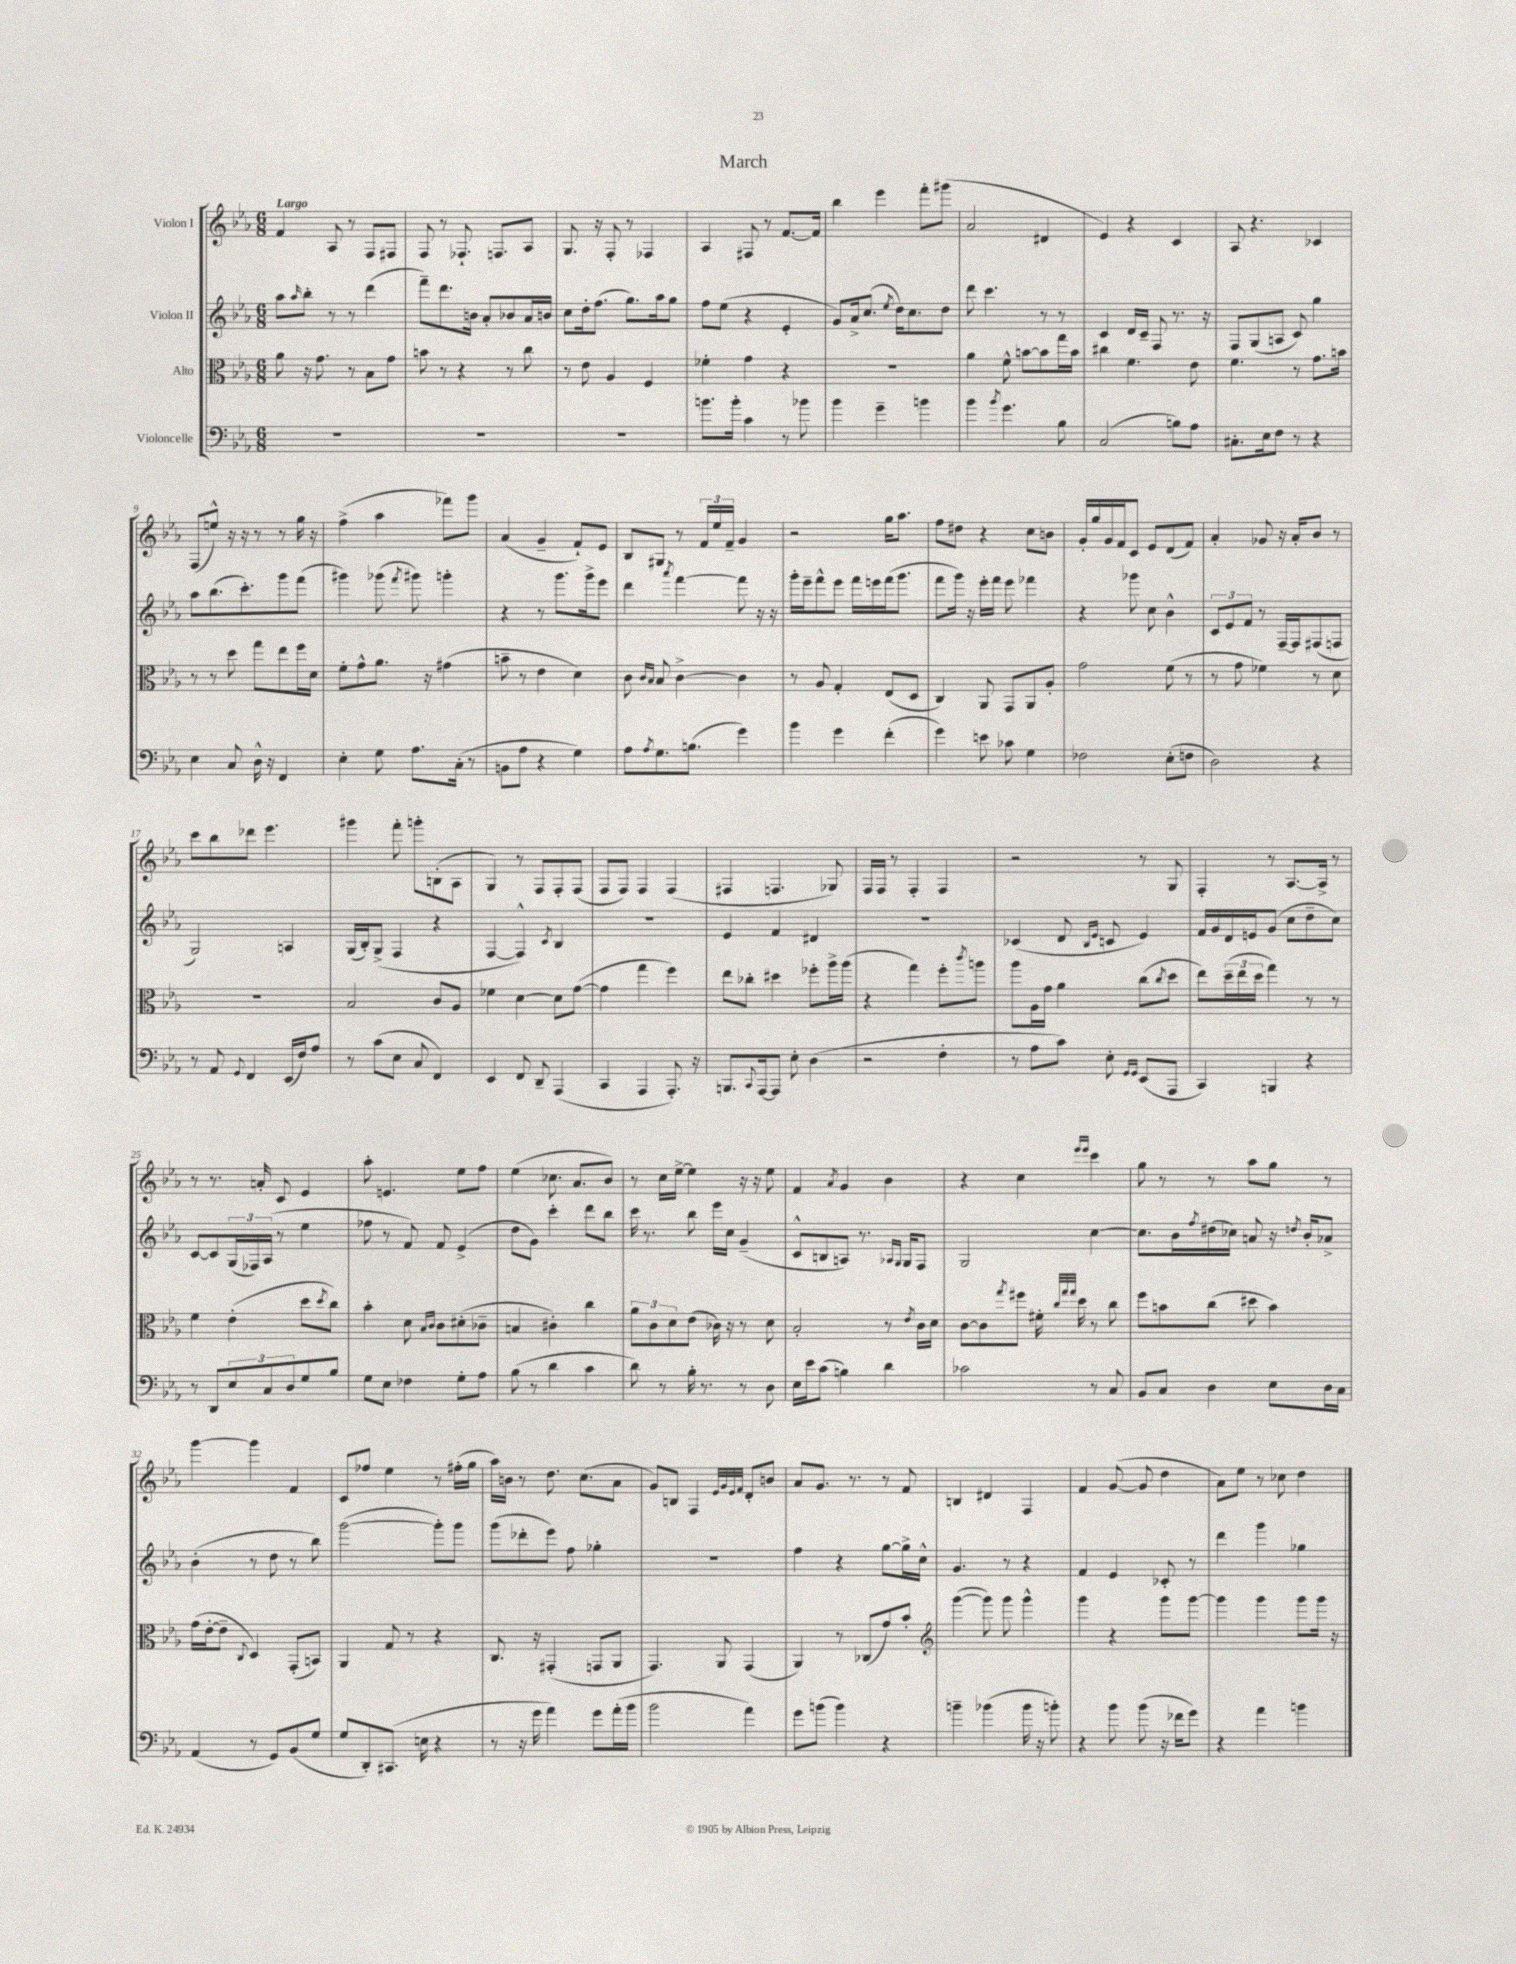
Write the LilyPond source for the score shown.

\header { title = "March" }
<<
\new StaffGroup <<
\new Staff = "s0" \with { instrumentName = "Violon I" } {
    \clef treble \key ees \major \numericTimeSignature \time 6/8 \tempo "Largo"
    f'4 aes8 r8 f8 fis8 |
    f8 r8 fes8.-! f8. aes8 |
    g8. r16 f8-. r8 fes4 |
    aes4 fis8 r8 f'8.~ f'16 |
    bes''4 ees'''4 f'''8-. gis'''8( |
    aes'2 dis'4 |
    ees'4) r4 c'4 |
    aes8 r4. ces'4 |
    f8( e''8-^) r16 r16 r8 r8 g''16 r16 |
    f''4->( aes''4 fes'''8) g'''8 |
    aes'4( g'4-- f'8-!) ees'8 |
    bes8 gis8 r8 \tuplet 3/2 { f'16 ees''16 f'16-- } g'4 |
    r2 g''16 aes''8. |
    f''8 dis''8 r4 c''8 b'8 |
    g'16-. g''16 g'16 f'16 c'8 ees'8 d'8( f'8) |
    aes'4-. ges'8 r16 aes'16-. bes'8 r8 |
    c'''8 bes''8 des'''8 ees'''4. |
    gis'''4 f'''8-. g'''8-. b8-.( aes8 |
    g4) r8 f8 f8-. f8( |
    f8 f8) f4 f4( |
    fis4 f4. ges8) |
    f16 f16 r8 f4-. f4 |
    r2 r8 g8 |
    f4-. r8 aes8.~ aes16-> r8 |
    r8 r8. a'16-. c'8 ees'4 |
    aes''8-. e'4. ees''8 f''8 |
    ees''4( ces''8. aes'8. bes'8) |
    r8 c''16 ees''16~-> ees''4 r16 r16 ees''8 |
    f'4 \acciaccatura { aes'8 } g'4 bes'4 |
    r4 c''4 \grace { ees'''16 ees'''16 } c'''4 |
    g''8 r8 r8 aes''8 g''8 r8 |
    g'''4~ g'''4 f'4 |
    c'8 fes''8 ees''4 r8 fis''16-.( g''16 |
    aes''16) b'16 r8 d''8. c''8.( aes'8 |
    g'8) b8 f4 \grace { ees'32 g'32 ees'32 f'32 } d'8-. b'8 |
    aes'8 g'8. r8. r8 f'8 |
    b4 dis'4 f4 |
    f'4 g'8~( g'8 d''4 |
    aes'8) ees''8 r8 ces''8 d''4 \bar "|." |
}
\new Staff = "s1" \with { instrumentName = "Violon II" } {
    \clef treble \key ees \major \numericTimeSignature \time 6/8
    aes''8 \grace { aes''16 } bes''8-. r8 r8 d'''4( |
    f'''8--) d'''8. b'16 aes'8-. bes'8 aes'16 b'16 |
    c''8 d''16-. f''8.( g''8.) aes''16 g''8 |
    f''8 ees''8( r4 ees'4-. |
    g'8) aes'16-> c''8.( \acciaccatura { ees''8 } d''16) c''8. d''8 |
    d'''8 c'''4. r8 r8 |
    c'4 d'16 c'16-- f8 r8. r16 |
    f8 g8( a8 c'8) g''4 |
    aes''8 bes''8.( c'''8.-.) g'''8 f'''8( |
    gis'''4) ges'''8( \acciaccatura { f'''8 } gis'''8) g'''4-. |
    r4 r8 g'''8. g'''16-> ees'''8 |
    d'''4 \acciaccatura { aes'''8 } f'''4~ f'''8 r16 r16 |
    g'''16-. ees'''16-- f'''8-^ ees'''8 f'''16 e'''16 f'''16( g'''8. |
    f'''8 g'''16) r16 ees'''16-. f'''16 ees'''8 fes'''4 |
    r4 ges'''8 c''8 bes'4-^ |
    \tuplet 3/2 { c'8 ees'8 f'8 } r8 f16~-- f16 fis8( f8 |
    g2) a4 |
    g16( bes16-.) g8->( f4 r4 |
    f4~ f4-^) \acciaccatura { c'8 } bes4 |
    R2. |
    ees'4 f'4 dis'4 |
    r2. |
    ces'4( d'8 \grace { bes16 ees'16 } c'8 ees'4) |
    f'16 g'16 d'16 e'16 g'8( c''8 d''8-- c''8) |
    c'8~ c'8 \tuplet 3/2 { g16( fes16) aes16( } r8 ees''4 |
    fes''8 r8 f'8) f'8 ees'4->( |
    d''8 g'8) c'''4-. d'''8 bes''8 |
    c'''16 r8. bes''8 ees'''16 c''16 g'4--( |
    c'8-^ b8 a8) r8. \grace { aes16 g16 } g16 f8 |
    g2 c''4~ |
    c''8. bes'16 \acciaccatura { f''8 } dis''16( ces''16) a'8 r16 \acciaccatura { d''8 } bes'16-. aes'8-> |
    bes'4-.( r8 d''8 r8 bes''8) |
    g'''2~( g'''8-.) g'''8 |
    g'''8( des'''8-. ees'''8) f''8 ges''4-. |
    R2. |
    f''4 r4 g''8~ g''16-> c''16-^ |
    g'4. r8 r4 |
    f'4 ees'4 ces'8-. r8 |
    d'''4 g'''4 ges''4 \bar "|." |
}
\new Staff = "s2" \with { instrumentName = "Alto" } {
    \clef alto \key ees \major \numericTimeSignature \time 6/8
    aes'8 r16 g'8. r8 bes8 g'8 |
    b'8 r8 r4 r8 c''8 |
    r8 ees'8 aes4 f4 |
    fes'4-. g'4 r4 |
    R2. |
    aes'4 f'8-^ b'8~ b'8 g''16 b'16 |
    cis''4 f'4. ees'8 |
    f'4. r8 g'8. b'16 |
    r8 r8 d''8 g''8 ees''8 f''16 d'16 |
    f'8-. g'8-^ aes'8. r16 gis'4( |
    b'8-- r8 ees'4 d'4) |
    c'8 \grace { c'16 bes16 } bes8 c'4~-> c'4 |
    r8 aes8 g4-. ees8( d8 |
    c4) aes,8 g,8 aes,8 aes8-. |
    g'2 f'8( r8 |
    r8 g'8 fes'4) r8 d'8 |
    R2. |
    bes2 c'8 aes8 |
    fes'4 d'4~ d'8 g'8~( |
    g'4 g''4 f''4) |
    ees''8 ces''8-. dis''4 fes''8-. aes''16-> aes''16( |
    r4 g''4) f''8-. \acciaccatura { c'''8 } a''8 |
    aes''8 aes16 g'16 aes'4 c''8( \acciaccatura { c''8 } d''8 |
    ees''8) \tuplet 3/2 { d''16--( ees''16 d''16 } g''4) r8 r8 |
    f'4 ees'4-.( d''8 \acciaccatura { d''8 } c''8) |
    bes'4-. d'8 \grace { bes16 c'16 } c'8 dis'8-.( ces'8-- |
    b4 cis'4-.) c''4 |
    \tuplet 3/2 { aes'8 c'8 d'8 } ees'8( ces'16) r16 r8 d'8 |
    bes2-. r8 \acciaccatura { ees'8 } c'16 d'16 |
    c'8~ c'8 \acciaccatura { g''8 } fis''8 fis'16-. \grace { c''32 g''32 g''32 } d''16 r8 c''8 |
    f''8 b'8 c''8( dis''8 b'4) |
    g'16( ees'16~-. ees'8-- \appoggiatura { c8 } d4) g,8-.( b,8) |
    aes,4 g8 r8 r4 |
    c8. r16 gis,4-.( g,8 aes,8 |
    g,4.) aes,8 g,4( |
    aes,4) r8 ces8( g'8) bes'8-. |
    \clef treble g'''4~( g'''8) g'''8 g'''4-^ |
    g'''4 r4 g'''8 g'''8~ |
    g'''4 g'''4 g'''8 g'''16 r16 \bar "|." |
}
\new Staff = "s3" \with { instrumentName = "Violoncelle" } {
    \clef bass \key ees \major \numericTimeSignature \time 6/8
    R2. |
    R2. |
    R2. |
    b'8. b'16-. c'4 r8 bes'8 |
    bes'4 g'4-- b'4 |
    bes'4 \acciaccatura { bes'8 } g'4. bes8 |
    c2( b8) aes8 |
    cis8.-. ees16 f8 r8 r4 |
    ees4 c8 d16-^ r16 f,4 |
    ees4-. g8 aes8. c16-.( r8 |
    b,8 aes8 r4 g4) |
    aes8 \acciaccatura { aes8 } g8. b8.( g'4) |
    bes'4 g'4 f'4-.( |
    g'4) e'8 ces'8 g4 |
    fes2 ees8-.( f8 |
    d2) r4 |
    r8 aes,8 \appoggiatura { g,8 } f,4 ees,16( f16) aes8 |
    r8 c'8( ees8 c8 f,4) |
    ees,4 f,8 d,8-- aes,,4( |
    c,4 aes,,4 aes,,8.-.) r16 |
    b,,8. \appoggiatura { c,8 } aes,,16~ aes,,8 ees8-. d4( |
    r2 f4-. |
    r8 aes8 c'8) ees8-. \grace { g,16 g,16 } ees,8( aes,,8 |
    c,4) b,,4 r4 |
    r8 d,8 \tuplet 3/2 { ees8 c8 d8 } g8 bes8 |
    g8 ees8 fes4 g8-. aes8 |
    bes8( r8 d'4 c'4 |
    d'8) r8 bes16-. r8. r8 d8 |
    ees16 ees'16 c'8( b4) d'4 |
    ces'2 r8 c8 |
    bes,8 c8 d4 ees8 d16 c16 |
    aes,4( r8 g,8) bes,8( g8 |
    g8 d,8-.) cis,8.( e16 r4 |
    r8 r16 g'16 aes'4) g'8 aes'16-.( bes'16 |
    bes'2 aes'4) |
    g'8 b'8( b'4) r4 |
    b'4-- bes'4( bes'16 r16 b'8-.) |
    r4 bes'8 bes'8( r16 fes'16 g'8) |
    r4 aes'4 b'4 \bar "|." |
}
>>
>>
